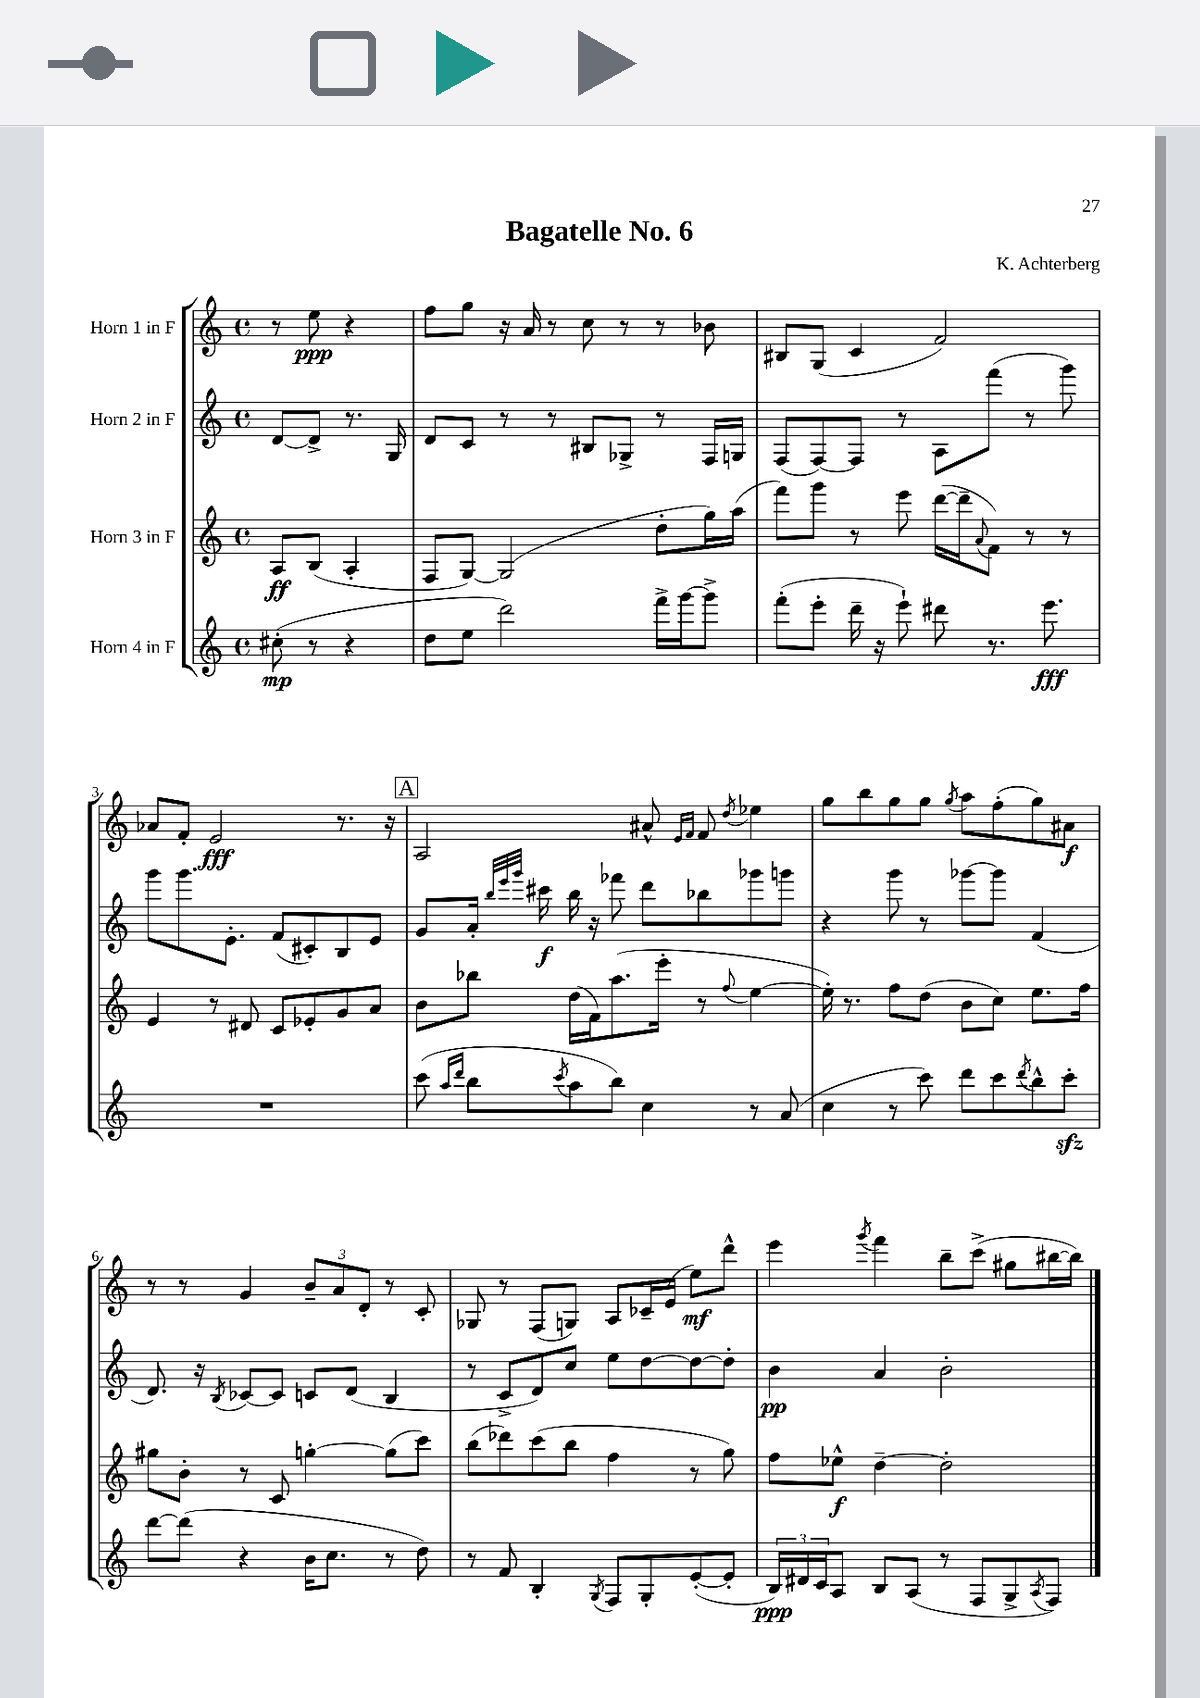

**kern	**kern	**kern	**kern
*staff4	*staff3	*staff2	*staff1
*clefG2	*clefG2	*clefG2	*clefG2
*k[]	*k[]	*k[]	*k[]
*M4/4	*M4/4	*M4/4	*M4/4
*met(c)	*met(c)	*met(c)	*met(c)
(8cc#'\	8A/L	[8d/L	8r
8r	(8B/J	8d^/]J	8ee\
4r	4A'/	8.r	4r
.	.	16G/	.
=	=	=	=
8dd\L	8F/L	8d/L	8ff\L
8ee\J	[8G/J)	8c/J	8gg\J
2ddd\)	(2G/]	8r	16r
.	.	.	16a/
.	.	8r	8r
.	.	8B#/L	8cc\
.	.	8G-^/J	8r
16fff^\LL	8dd'\L	8r	8r
[16ggg\J	.	.	.
8ggg^\]J	16gg\L)	16F/LL	8b-\
.	(16aa\JJ	16G/JJ	.
=	=	=	=
(8fff'\L	8fff\L)	(8F/L	8B#/L
8eee'\J	8ggg\J	[8F/)	(8G/J
16ddd~\	8r	8F/]J	4c/
16r	.	.	.
8eee`\)	8eee\	8r	.
8ddd#\	([16ddd\LL	8A\L	2f/)
.	16ddd~\]J	.	.
.	8qqa/	.	.
8.r	8f\J)	(8fff\J	.
.	8r	8r	.
8.eee\	.	.	.
.	8r	8ggg\)	.
=	=	=	=
1r	4e/	8ggg\L	8a-/L
.	.	8.ggg\	8f'/J
.	8r	.	2e/
.	.	8.e'\J	.
.	8d#/	.	.
.	8c/L	(8f/L	.
.	8e-'/	8c#'/)	.
.	8g/	8B/	8.r
.	8a/J	8e/J	.
.	.	.	16r
=	=	=	=
(8ccc\	8b\L	8g/L	2A/
16qqaa/LL	.	.	.
16qqddd/JJ	.	.	.
8bb\L	8bb-\J	16a'/Jk	.
.	.	32qqbb/LLL	.
.	.	32qqeee/	.
.	.	32qqggg/JJJ	.
.	.	16ccc#\	.
8qccc/	.	.	.
8aa\	(16dd\LL	16bb\	.
.	16f\J)	16r	.
8bb\J)	(8.aa\	8fff-\	.
4cc\	.	8ddd\L	8a#^^/
.	16eee'\Jk	.	.
.	.	.	16qqe/LL
.	.	.	16qqf/JJ
.	8r	8bb-\	8f/
.	8qqff/	.	8qdd/
8r	[4ee\	8ggg-\	4ee-\
(8a/	.	8ggg\J	.
=	=	=	=
4cc\	16ee'\])	4r	8gg\L
.	8.r	.	.
.	.	.	8bb\
8r	8ff\L	8ggg\	8gg\
8ccc\)	(8dd\J	8r	8gg\J
.	.	.	8qgg/
8ddd\L	8b\L	[8ggg-\L	8aa\L
8ccc\	8cc\J)	8ggg-\]J	(8ff'\
8qddd/	.	.	.
8bb^^\	8.ee\L	(4f/	8gg\)
8ccc'\J	.	.	8a#\J
.	16ff\Jk	.	.
=	=	=	=
[8ddd\L	8gg#\L	8.d/)	8r
(8ddd\]J	8b'\J	.	8r
.	.	16r	.
.	.	8qB/	.
4r	8r	[8c-/L	4g/
.	8c/	8c-/]J	.
16b\LK	[4gg'\	8c/L	12b~/L
8.cc\J	.	.	.
.	.	.	12a/
.	.	(8d/J	.
.	.	.	12d'/J
8r	(8gg\]L	4B/	8r
8dd\)	8ccc\J)	.	8c'/
=	=	=	=
8r	(8bb\L	8r	8G-/
8f/	8ddd-\)	8c^/L	8r
4B'/	(8ccc\	8d/)	(8F/L
.	8bb\J	8cc/J	8G/J)
8qG/	.	.	.
8F/L	4ff\	8ee\L	8A/L
8G'/	.	[8dd\	16c-~/L
.	.	.	(16e/JJ
([8e'/	8r	8dd\_	8ee\L)
8e'/]J	8gg\)	8dd'\]J	8ddd^^\J
=	=	=	=
24B/LL)	8ff\L	4b\	4eee\
24d#/	.	.	.
24c/J	.	.	.
8A/J	8ee-^^\J	.	.
.	.	.	8qggg/
8B/L	[4dd~\	4a/	4fff\
(8A/J	.	.	.
8r	2dd'\]	2b'\	8bb~\L
8F/L	.	.	(8ccc^\J
8G^/	.	.	8gg#\L
8qA/	.	.	.
8F/J)	.	.	[16bb#\L
.	.	.	16bb#\]JJ)
==	==	==	==
*-	*-	*-	*-
